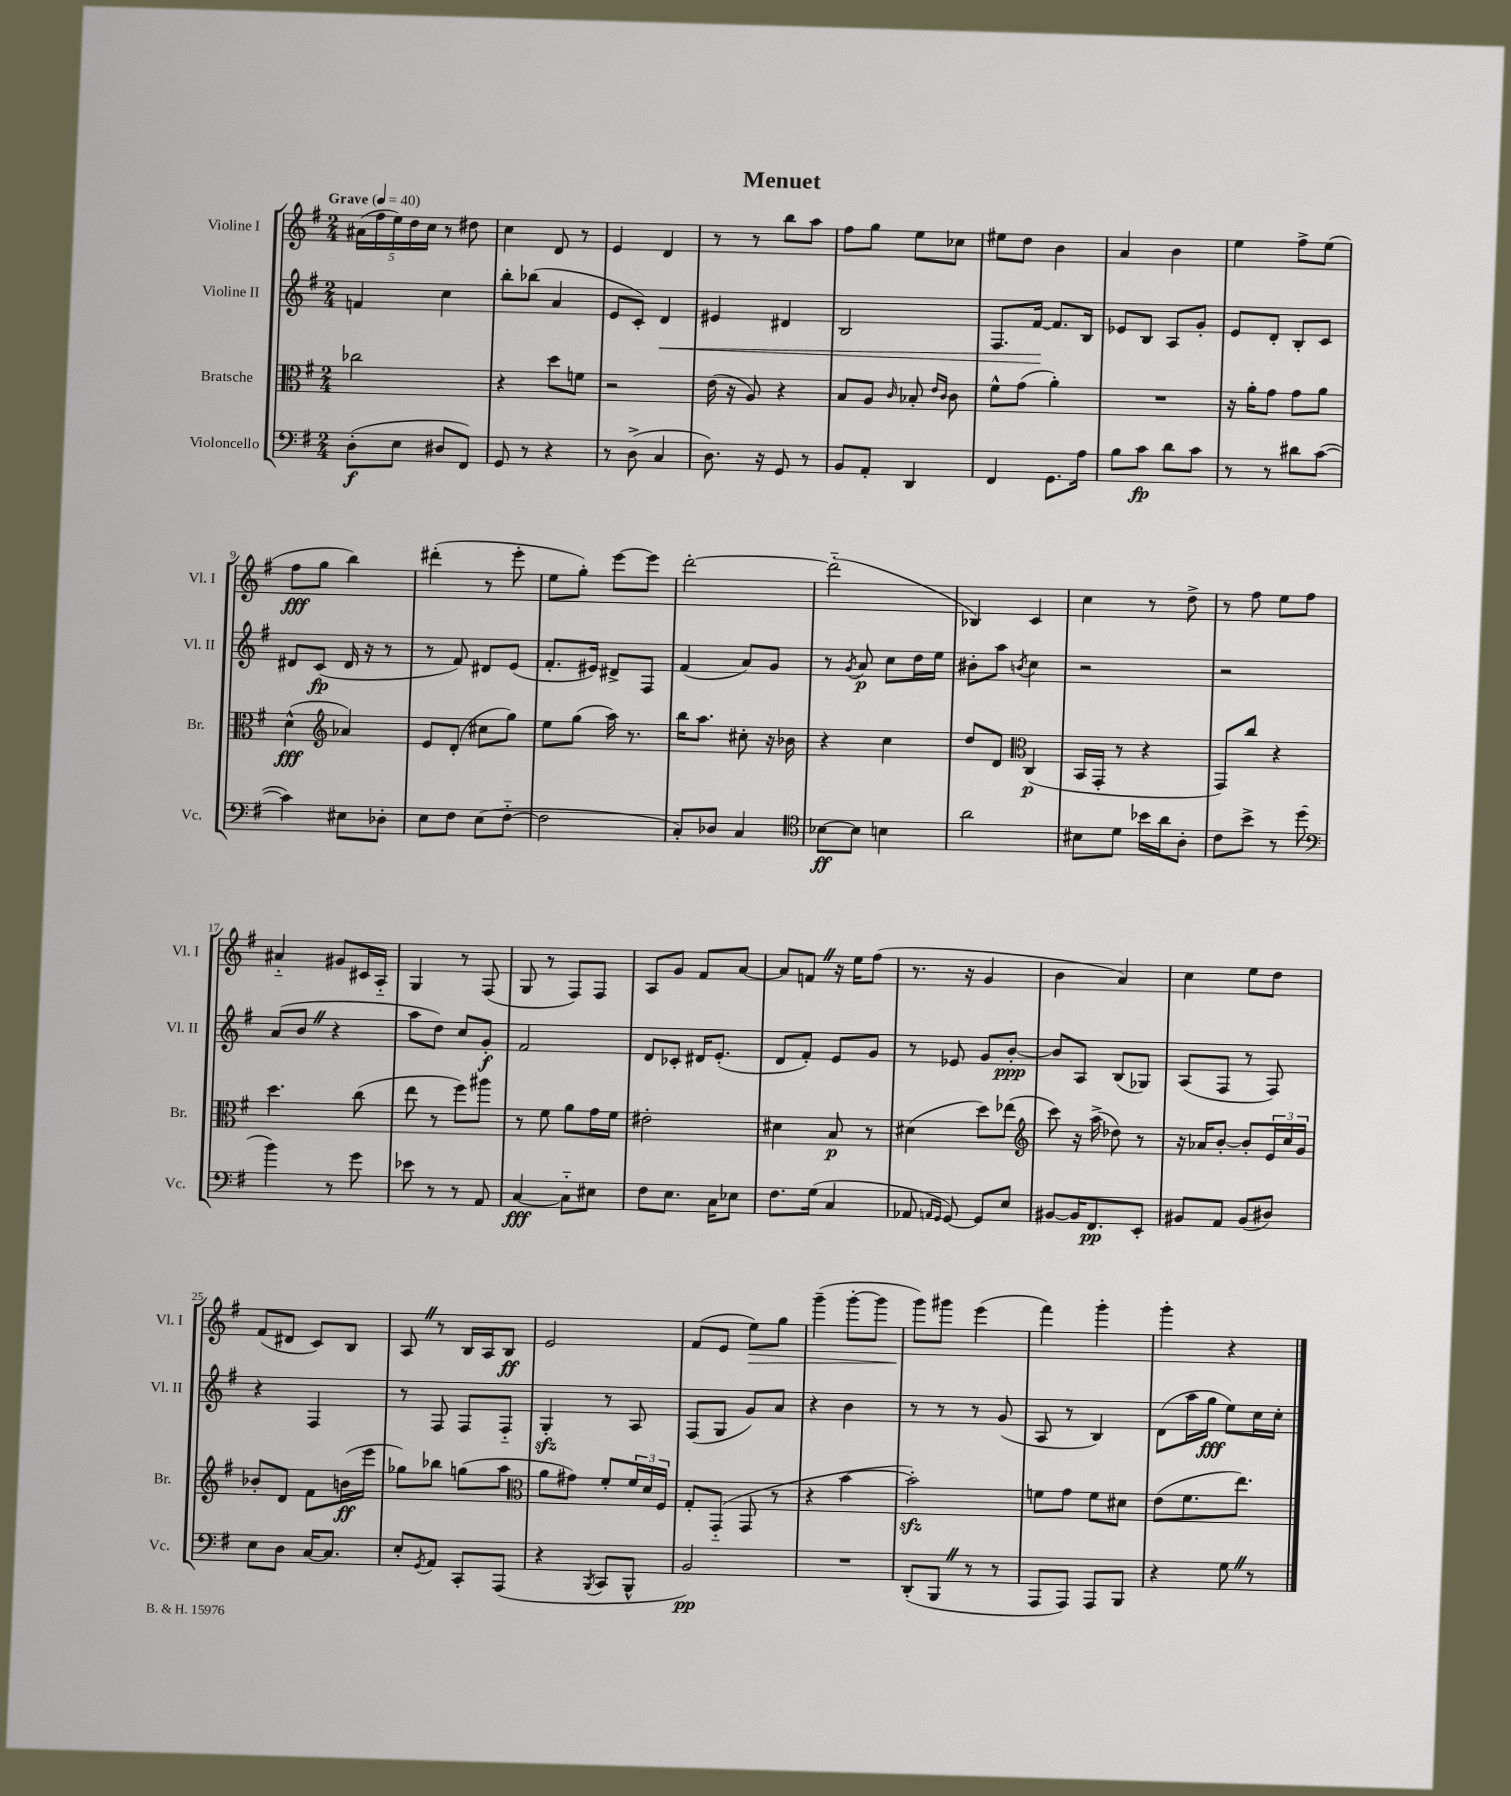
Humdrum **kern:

**kern	**kern	**kern	**kern
*staff4	*staff3	*staff2	*staff1
*clefF4	*clefC3	*clefG2	*clefG2
*k[f#]	*k[f#]	*k[f#]	*k[f#]
*M2/4	*M2/4	*M2/4	*M2/4
*MM40	*MM40	*MM40	*MM40
(8D'\L	2cc-\	4f/	(20a#\LL
.	.	.	20ff#\
.	.	.	20ee\)
8E\J	.	.	.
.	.	.	20dd\
.	.	.	20cc\JJ
8D#/L	.	4cc\	8r
8FF#/J)	.	.	8dd#\
=	=	=	=
8GG/	4r	8bb'\L	4cc\
8r	.	(8bb-\J	.
4r	8dd\L	4a/	8d/
.	8f\J	.	8r
=	=	=	=
8r	2r	8e/L	4e/
(8D^\	.	8c'/J)	.
4C/	.	4d/	4d/
=	=	=	=
8.D\)	(16e\	4e#/	8r
.	16r	.	.
.	8A/)	.	8r
16r	.	.	.
8GG/	4r	4d#/	8bb\L
8r	.	.	8aa\J
=	=	=	=
8BB/L	8B/L	2B/	8ff#\L
8AA'/J	8A/J	.	8gg\J
.	16qqc/	.	.
4DD/	8B-'/	.	8ee\L
.	16qqe/LL	.	.
.	16qqc/JJ	.	.
.	8c\	.	8cc-\J
=	=	=	=
4FF#/	8f#^^\L	8.F#/L	8ee#\L
.	(8g\J	.	8dd\J
.	.	[16f#/Jk	.
8.GG\L	4a'\)	8.f#/]L	4b\
16A\Jk	.	16B/Jk	.
=	=	=	=
8B\L	2r	8e-/L	4a/
8c\J	.	8B/J	.
8d\L	.	8A/L	4b\
8c\J	.	8g'/J	.
=	=	=	=
8r	16r	8e/L	4ee\
.	16a'\LK	.	.
8r	8g\J	8d'/J	.
8d#\L	8g\L	8B'/L	8ff#^\L
([8c\J	8a\J	8c/J	(8ee\J
=	=	=	=
4c\])	(4d^^\	8d#/L	8ff#\L
.	.	(8c/J	8gg\J
*	*clefG2	*	*
8E#\L	4a-/)	16d#/	4bb\)
.	.	16r	.
8D-'\J	.	8r	.
=	=	=	=
8E\L	8e/L	8r	(4ddd#'\
8F#\J	(8d'/J	8f#/)	.
(8E\L	8cc#\L	8d#/L	8r
[8F#'~\J	8gg\J)	(8e/J	8eee'\
=	=	=	=
2F#\]	8ee\L	8.f#'/L	8ee\L
.	(8gg\J	.	8gg'\J)
.	.	16e#/Jk)	.
.	16aa\)	8d#^/L	[8eee\L
.	8.r	.	.
.	.	8F#/J	8eee\]J
=	=	=	=
8C'/L)	16bb\LK	(4f#/	[2ddd'\
.	8.aa\J	.	.
8D-/J	.	.	.
4C/	8cc#'\	8a/L)	.
.	16r	8g/J	.
.	16b-\	.	.
=	=	=	=
*clefC4	*	*	*
[8B-\L	4r	8r	(2ddd'~\]
.	.	8qg/	.
8B-\]J	.	8a/	.
4B\	4cc\	8cc\L	.
.	.	16dd\L	.
.	.	16ee\JJ	.
=	=	=	=
2a\	8dd/L	8b#'\L	4B-/)
.	8d/J	8aa\J	.
*	*clefC3	*	*
.	.	8qb/	.
.	(4C/	4cc\	4c/
=	=	=	=
8B#\L	16BB/LL	2r	4cc\
.	16GG'/JJ	.	.
8d\J	8r	.	.
16b-\LL	4r	.	8r
16a\J	.	.	.
8A'\J	.	.	8dd^\
=	=	=	=
8c\L	8GG/L)	2r	8r
8b^\J	8cc/J	.	8ff#\
8r	4r	.	8ee\L
(8dd\	.	.	8ff#\J
=	=	=	=
*clefF4	*	*	*
4b\)	4.dd\	(8a/L	4a#'~/
.	.	8b/J	.
8r	.	4r	8g#/L
8g\	(8cc\	.	16c#/L
.	.	.	16A'~/JJ
=	=	=	=
8e-\	8ee\	8aa\L	4G/
8r	8r	8dd\J)	.
8r	8ff#\L)	8cc/L	8r
8AA/	8aa#\J	8g'/J	(8F#/
=	=	=	=
[4C/	8r	2f#/	8G/
.	8f#\	.	8r
8C'~\]L	8a\L	.	8F#/L)
8E#\J	16g\L	.	8F#/J
.	16f#\JJ	.	.
=	=	=	=
8F#\L	2e#'\	8d/L	8A/L
8.E\J	.	8c-'/J	8g/J
.	.	16d#/LK	8f#/L
16C\LK	.	(8.e'/J	.
8E-\J	.	.	[8a/J
=	=	=	=
8.F#\L	4d#\	8d/L	8a/]L
.	.	8f#'/J)	8f/J
(16G\Jk	.	.	.
4C/	8B/	8e/L	16r
.	.	.	16ee\LK
.	8r	8g/J	(8ff#\J
=	=	=	=
8AA-/	(4d#\	8r	8.r
16qqAA/LL	.	.	.
16qqGG/JJ	.	.	.
[8GG/)	.	8e-/	.
.	.	.	16r
8GG/]L	8dd\L)	8g/L	4g/
8E/J	(8ee-\J	[8b'/J	.
=	=	=	=
*	*clefG2	*	*
[8BB#/L	8ccc\)	8b/]L	4b\
16BB#/]K	16r	8A/J	.
8.FF#/	(16aa^\	.	.
.	8dd-\)	(8B/L	4a/)
8EE'/J	8r	8G-/J)	.
=	=	=	=
8BB#/L	16r	(8A/L	4cc\
.	16a-/LK	.	.
8AA/J	[8b'/J	8F#/J	.
(8BB#/L	8b'/]L	8r	8ee\L
8D#/J)	24e/L	8F#/)	8dd\J
.	24cc/	.	.
.	24g/JJ	.	.
=	=	=	=
8E\L	8b-'/L	4r	(8f#/L
8D\J	8d/J	.	8d#/J
[16C/LK	8f#\L	4F#/	8c/L)
8.C/]J	.	.	.
.	(16b\L	.	8B/J
.	16eee\JJ	.	.
=	=	=	=
8E'/L	8gg-\L)	8r	8A/
8qGG/	.	.	.
8AA/J	8bb-\J	8F#/	8r
8CC'/L	(8gg\L	8F#/L	16B/LL
.	.	.	16A/J
(8AAA/J	8aa\J	8F#'~/J	8B/J
=	=	=	=
*	*clefC3	*	*
4r	8a\L	4G'/	2e/
.	8g#\J)	.	.
8qBBB/	.	.	.
8CC/L	8f#'/L	8r	.
8BBB^^/J	24f#/L	8A/	.
.	24d/	.	.
.	24F#/JJ	.	.
=	=	=	=
2BB/)	8G'/L	(8F#/L	(8f#/L
.	(8GG'~/J	8G/J	8e/J
.	8GG/	8g/L)	8ee\L)
.	8r	8a/J	8gg\J
=	=	=	=
2r	4r	4r	(4ggg~\
.	[4b\	4b\	[8ggg'\L
.	.	.	8ggg\]J
=	=	=	=
(8DD'/L	2b'\])	8r	8ggg\L)
8BBB/J	.	8r	8ggg#\J
8r	.	8r	(4eee\
8r	.	(8g/	.
=	=	=	=
8AAA/L	8f\L	8A/	4fff#\)
8AAA/J)	8g\J	8r	.
8AAA/L	8f\L	4B/)	4ggg'\
8BBB/J	8d#\J	.	.
=	=	=	=
4r	(8e\L	(8d\L	4ggg'\
.	8.f#\	16aa\L	.
.	.	16gg\JJ	.
8G\	.	8ee\L)	4r
.	8.ee\J)	.	.
8r	.	16cc\L	.
.	.	16cc'\JJ	.
==	==	==	==
*-	*-	*-	*-
